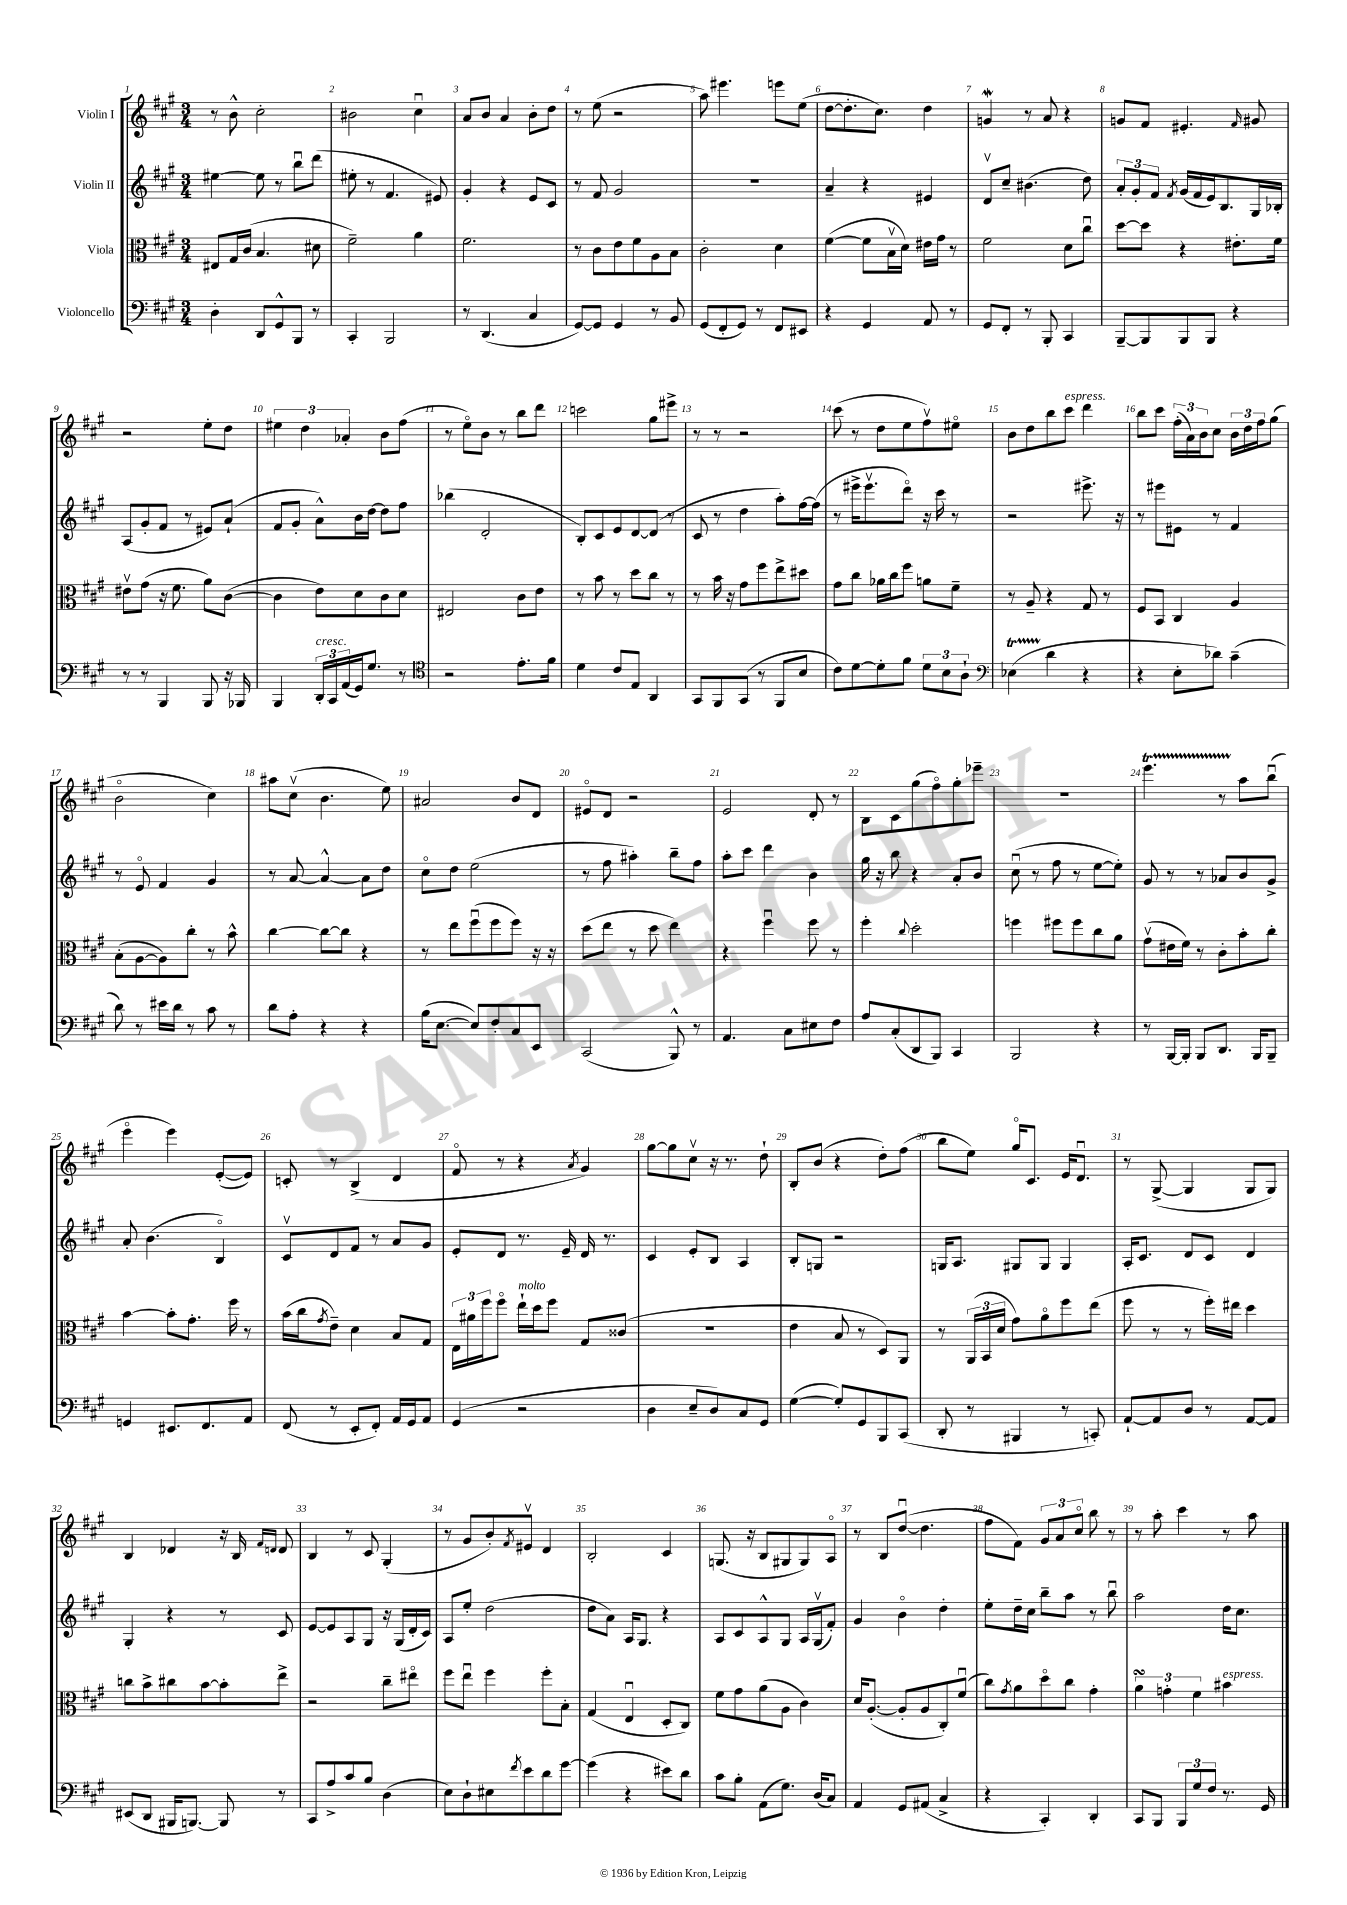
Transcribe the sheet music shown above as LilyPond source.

<<
\new StaffGroup <<
\new Staff = "s0" \with { instrumentName = "Violin I" } {
    \clef treble \key a \major \numericTimeSignature \time 3/4
    r8 b'8-^ cis''2-. |
    bis'2 cis''4\downbow |
    a'8 b'8 a'4 b'8-. d''8 |
    r8 e''8( r2 |
    a''8) eis'''4. e'''8 e''8( |
    d''8~ d''8.-. cis''8.) d''4 |
    g'4\mordent r8 a'8 r4 |
    g'8 fis'8 eis'4.-. \grace { fis'16 } gis'8 |
    r2 e''8-. d''8 |
    \tuplet 3/2 { eis''4 d''4 aes'4-. } b'8 fis''8( |
    r8 e''8\flageolet) b'8 r8 b''8 d'''8 |
    c'''2 gis''8 eis'''8-> |
    r8 r8 r2 |
    cis'''8( r8 d''8 e''8 fis''8\upbow) eis''8\flageolet |
    b'8 d''8 b''8 cis'''8^\markup { \italic "espress." } d'''4 |
    b''8 cis'''8 \tuplet 3/2 { fis''16-.( a'16) b'16 } cis''8 \tuplet 3/2 { b'16 d''16 fis''16 } gis''8( |
    b'2\flageolet cis''4) |
    ais''8 cis''8\upbow( b'4. e''8) |
    ais'2 b'8 d'8 |
    eis'8\flageolet d'8 r2 |
    e'2 d'8-. r8 |
    b8 cis'8 gis''8( fis''8\flageolet) gis''8-. ees'''8-- |
    R2. |
    e'''4.\startTrillSpan r8 a''8\stopTrillSpan b''8\downbow( |
    e'''4\flageolet e'''4) e'8~-.( e'8) |
    c'8-. r8 b4->( d'4 |
    fis'8\flageolet r8 r4 \acciaccatura { a'8 } gis'4) |
    gis''8~ gis''8 cis''8\upbow r16 r8. d''8-! |
    b8-. b'8( r4 d''8-.) fis''8( |
    b''8 e''8) gis''16\flageolet cis'8. e'16 d'8.\downbow |
    r8 gis8~->( gis4 gis8 gis8) |
    b4 des'4 r16 b16 \grace { fis'16 d'16 } d'8 |
    b4 r8 cis'8 gis4-.( |
    r8 gis'8 b'8-.) \acciaccatura { fis'8 } eis'8\upbow d'4 |
    b2-. cis'4 |
    g8.( r16 b8 gis8 gis8) a8\flageolet |
    r8 b8 d''8~\downbow( d''4. |
    fis''8 fis'8) \tuplet 3/2 { gis'8 a'8 cis''8\flageolet } b''8 r8 |
    r8 a''8-. cis'''4 r8 a''8 \bar "|." |
}
\new Staff = "s1" \with { instrumentName = "Violin II" } {
    \clef treble \key a \major \numericTimeSignature \time 3/4
    eis''4~ eis''8 r8 b''8\downbow d'''8( |
    eis''8-. r8 fis'4. eis'8) |
    gis'4-. r4 e'8 cis'8 |
    r8 fis'8 gis'2 |
    R2. |
    a'4-- r4 eis'4 |
    d'8\upbow cis''8-- bis'4.( d''8) |
    \tuplet 3/2 { a'8-. gis'8-. fis'8 } \acciaccatura { fis'8 } gis'16( fis'16 e'16) b8. gis16 bes16-. |
    a8( gis'8-. fis'8 r8 eis'8) a'8-!( |
    fis'8 gis'8-. a'8-^) b'16 d''16~ d''8 fis''8 |
    bes''4( d'2-. |
    b8-.) cis'8 e'8 d'8~ d'8( r8 |
    cis'8 r8 d''4 a''8-.) fis''16~ fis''16( |
    r8 eis'''16-> eis'''8.\upbow d'''8\flageolet) r16 cis'''16 r8 |
    r2 eis'''8.-> r16 |
    r8 eis'''8 eis'8 r8 fis'4 |
    r8 e'8\flageolet fis'4 gis'4 |
    r8 a'8~ a'4~-^ a'8 d''8 |
    cis''8\flageolet d''8 e''2( |
    r8 fis''8 ais''4-.) b''8-- fis''8 |
    a''8-. cis'''8 d'''4 b'4 |
    gis''16 r16 b''8 r4 a'8-. b'8 |
    cis''8\downbow( r8 fis''8 r8 e''8~ e''8-.) |
    gis'8 r8 r8 aes'8 b'8 gis'8-> |
    a'8-. b'4.( b4\flageolet) |
    cis'8\upbow d'8 fis'8 r8 a'8 gis'8 |
    e'8-. d'8 r8. e'16-- d'16 r8. |
    cis'4 e'8-. b8 a4 |
    b8-. g8 r2 |
    g16 a8. gis8 gis8 gis4 |
    a16-. cis'8. d'8 cis'8 d'4 |
    gis4-. r4 r8 cis'8 |
    e'8~ e'8 a8 gis8 r16 gis16( d'16-. cis'16) |
    a8 e''8-. d''2( |
    d''8 a'8) a16 gis8. r4 |
    a8 cis'8 a8-^ gis8 a16 gis16\upbow( fis'8-.) |
    gis'4 b'4\flageolet d''4-. |
    e''8-. d''16-- cis''16 b''8-- a''8 r8 b''8\downbow |
    a''2 d''16 cis''8. \bar "|." |
}
\new Staff = "s2" \with { instrumentName = "Viola" } {
    \clef alto \key a \major \numericTimeSignature \time 3/4
    eis8 gis16 cis'16( b4. dis'8 |
    fis'2--) a'4 |
    fis'2. |
    r8 cis'8 e'8 fis'8 a8 b8 |
    cis'2-. d'4 |
    fis'4~( fis'8 b16\upbow d'16) eis'16 gis'16 r8 |
    fis'2 d'8 cis''8\downbow |
    d''8~ d''8 r4 eis'8.-. fis'16 |
    eis'8\upbow gis'8( r16 fis'8. a'8) cis'8~( |
    cis'4 e'8) d'8 cis'8 d'8 |
    eis2 cis'8 e'8 |
    r8 b'8 r8 d''8 cis''8 r8 |
    r8 b'16 r16 gis'8 fis''8 e''8-> dis''8 |
    gis'8 cis''8 aes'16 cis''16 fis''8 a'8 fis'8-- |
    r8 a8-- r4 gis8 r8 |
    fis8 b,8 cis4 a4 |
    b8-.( a8~ a8) cis''8-. r8 b'8-^ |
    cis''4~ cis''8~ cis''8 r4 |
    r8 e''8 fis''8\downbow( fis''8 fis''8) r16 r16 |
    d''8( e''8 r8 d''8 e''4) |
    r4 fis''4\downbow fis''8 r8 |
    fis''4-. \appoggiatura { cis''8 } d''2-. |
    f''4 fis''8 fis''8 cis''8 a'8 |
    gis'8\upbow( eis'16 fis'16) r8 cis'8-. b'8-. cis''8-. |
    b'4~ b'8-. gis'8.-. fis''16 r8 |
    b'16( cis''16 \acciaccatura { gis'8 } e'8--) d'4 b8 gis8 |
    \tuplet 3/2 { e16 ais'16 fis''16 } fis''8\flageolet e''16-!^\markup { \italic "molto" } d''16 fis''8 gis8 cisis'8( |
    R2. |
    e'4 b8 r8 d8) a,8 |
    r8 \tuplet 3/2 { a,16( b,16 d'16 } gis'8) a'8\flageolet fis''8 e''8( |
    fis''8 r8 r8 fis''16-.) eis''16 d''4 |
    c''8 b'8-> cis''8 b'8~ b'8-. e''8-> |
    r2 cis''8-- eis''8\flageolet |
    fis''8 e''8\downbow fis''4 fis''8-. b8-. |
    gis4( e4\downbow d8-. cis8) |
    fis'8 gis'8 a'8( a8 cis'4) |
    d'16 a8.~-.( a8-. a8 cis8-.) fis'8\downbow( |
    cis''8) \acciaccatura { gis'8 } a'8 d''8\flageolet cis''8 gis'4-. |
    \tuplet 3/2 { a'4\turn g'4-. fis'4 } bis'4^\markup { \italic "espress." } \bar "|." |
}
\new Staff = "s3" \with { instrumentName = "Violoncello" } {
    \clef bass \key a \major \numericTimeSignature \time 3/4
    d4-. d,8 gis,8-^ b,,8 r8 |
    cis,4-. b,,2 |
    r8 d,4.( cis4 |
    gis,8~) gis,8 gis,4 r8 b,8 |
    gis,8( fis,8-. gis,8) r8 fis,8 eis,8 |
    r4 gis,4 a,8 r8 |
    gis,8 fis,8-. r8 b,,8-. cis,4 |
    b,,8~-- b,,8 b,,8 b,,8 r4 |
    r8 r8 b,,4 b,,8 r16 bes,,16 |
    b,,4 \tuplet 3/2 { d,16-.^\markup { \italic "cresc." } cis,16 a,16( } gis,16) gis8. r8 |
    \clef tenor r2 e'8.-. fis'16 |
    d'4 cis'8 e8 a,4 |
    gis,8 fis,8 gis,8( r8 fis,8 b8 |
    cis'8) d'8~ d'8-. fis'8 \tuplet 3/2 { d'8 b8 a8-! } |
    \clef bass ees4\startTrillSpan( d'4\stopTrillSpan r4 |
    r4 e8-. des'8) cis'4--( |
    d'8) r8 eis'16 d'16 r8 cis'8 r8 |
    d'8 a8-. r4 r4 |
    b16( e8.~ e8) fis8-. cis8 e,8 |
    cis,2( b,,8-^) r8 |
    a,4. cis8 eis8 fis8 |
    a8 cis8-.( d,8 b,,8) cis,4 |
    b,,2 r4 |
    r8 b,,16~ b,,16-. b,,8 d,8. b,,16 b,,8-- |
    g,4 eis,8. fis,8. a,8 |
    fis,8( r8 e,8-. fis,8-.) a,16 gis,16 a,8 |
    gis,4( r2 |
    d4 e8-- d8) cis8 gis,8 |
    gis4~( gis8-.) gis,8 b,,8 cis,8( |
    d,8-. r8 bis,,4 r8 c,8-.) |
    a,8~-! a,8 d8 r8 a,8~ a,8 |
    eis,8( d,8 bis,,16 b,,8.~) b,,8 r8 |
    cis,8 a8-> cis'8 b8 d4( |
    e8) d8-! eis8 \acciaccatura { fis'8 } e'8 d'8 gis'8~ |
    gis'4( r4 eis'8) d'8 |
    cis'8 b8-. a,8( gis8.) d16( cis8) |
    a,4 gis,8 ais,8( cis4-> |
    r4 cis,4-.) d,4-. |
    cis,8 b,,8 \tuplet 3/2 { b,,8 gis8 fis8 } r8. gis,16 \bar "|." |
}
>>
>>
\layout { \context { \Score \override BarNumber.break-visibility = ##(#f #t #t) barNumberVisibility = #all-bar-numbers-visible } }
